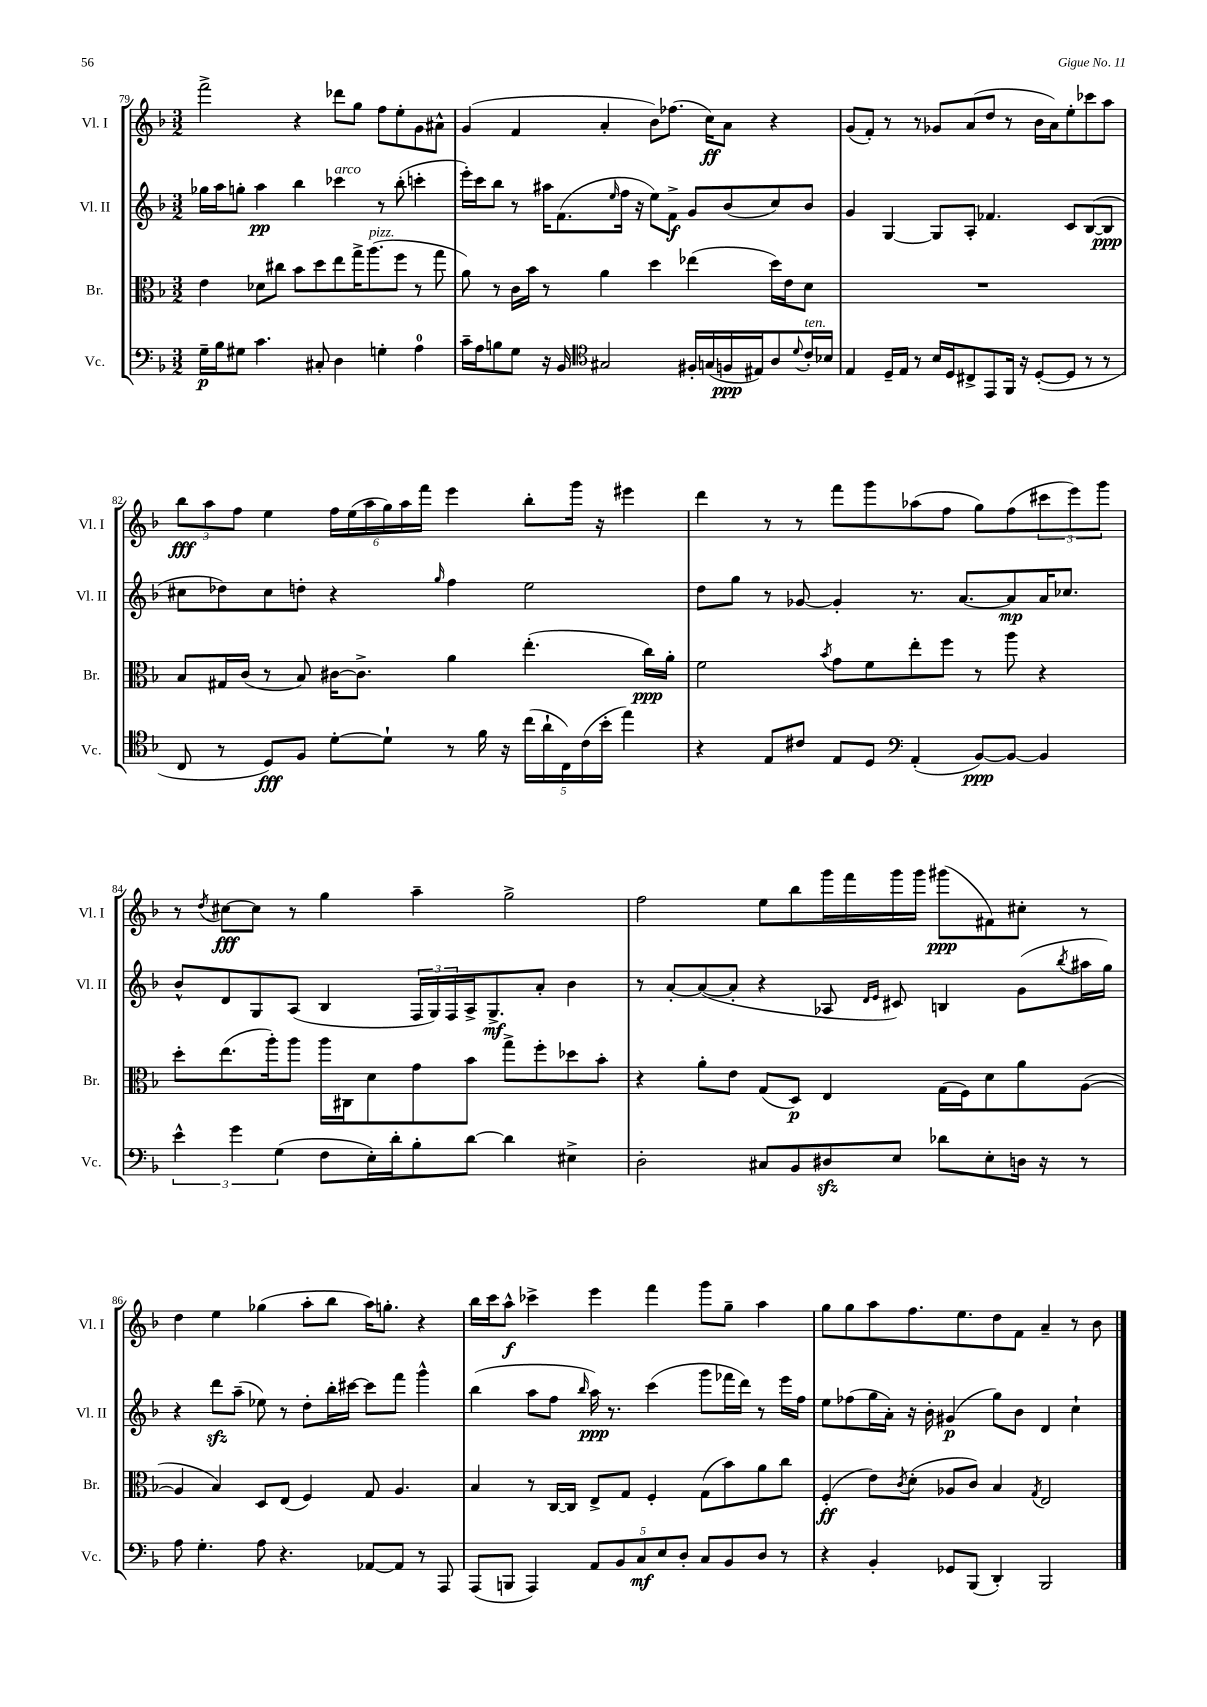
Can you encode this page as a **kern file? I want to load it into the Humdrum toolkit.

**kern	**kern	**kern	**kern
*staff4	*staff3	*staff2	*staff1
*clefF4	*clefC3	*clefG2	*clefG2
*k[b-]	*k[b-]	*k[b-]	*k[b-]
*M3/2	*M3/2	*M3/2	*M3/2
16G~	4e	16gg-	2fff^
16B-	.	16aa	.
8G#	.	8gg'	.
4.c	8d-	4aa	.
.	8cc#	.	.
.	8b-	4bb-	4r
8C#'	8dd	.	.
4D	8ee	4ccc-	8ddd-
.	16gg^	.	8gg
.	(8.aa	.	.
4G'	.	8r	8ff
.	8ff	(8bb-'	8ee'
4A	8r	4ccc'	8g
.	8gg	.	8a#^^
=	=	=	=
16c~	8a)	16eee')	(4g
16A	.	16ccc	.
8B	8r	8bb-	.
8G	16c	8r	4f
.	16b-	.	.
16r	8r	16aa#	.
16BB-	.	(8.f	.
*clefC4	*	*	*
2G#	4a	.	4a'
.	.	16qqee	.
.	.	16ff	.
.	.	16r	.
.	4dd	8ee)	8b-)
.	.	8f^	(8.ff-
16F#'	(4ee-	8g	.
(16G	.	.	16cc)
16F	.	(8b-	8a
16E#)	.	.	.
8A	16dd)	8cc)	4r
.	16e	.	.
8qqd	.	.	.
16c'	8d	8b-	.
16B-	.	.	.
=	=	=	=
4E	1.r	4g	(8g
.	.	.	8f')
16D~	.	[4G	8r
16E	.	.	.
8r	.	.	8r
16B-	.	8G]	8g-
16D	.	.	.
8C#^	.	8A'	(8a
8EE	.	4.f-	8dd
16FF	.	.	8r
16r	.	.	.
([8D'	.	.	16b-
.	.	.	16a)
8D]	.	8c	8ee'
8r	.	([8B-	8ccc-
8r	.	8B-]	8aa
=	=	=	=
8C	8B-	8cc#	12bb-
.	.	.	12aa
8r	16G#	8dd-)	.
.	.	.	12ff
.	(16c	.	.
8D)	8r	8cc#	4ee
8F	8B-)	8dd'	.
[8d'	[16c#	4r	24ff
.	.	.	(24ee
.	8.c#^]	.	.
.	.	.	24aa
8d`]	.	.	24gg)
.	.	.	24aa
.	.	.	24fff
.	.	16qqgg	.
8r	4a	4ff	4eee
16f	.	.	.
16r	.	.	.
(20cc	(4.ee'	2ee	8bb-'
20a`	.	.	.
20C)	.	.	.
.	.	.	16ggg
(20c	.	.	.
.	.	.	16r
20b-'	.	.	.
4ee)	.	.	4eee#
.	16cc)	.	.
.	16a'	.	.
=	=	=	=
4r	2f	8dd	4ddd
.	.	8gg	.
8E	.	8r	8r
8c#	.	[8g-	8r
.	8qb-	.	.
8E	8g	4g-']	8fff
8D	8f	.	8ggg
*clefF4	*	*	*
(4AA'	8ee'	8.r	(8aa-
.	8ff	.	8ff
.	.	[8.a	.
[8BB-)	8r	.	8gg)
8BB-_	8aa	8a]	(8ff
4BB-]	4r	16a	12ccc#
.	.	8.cc-	.
.	.	.	12eee)
.	.	.	12ggg
=	=	=	=
6e^^	8dd'	8b-^^	8r
.	.	.	8qdd
.	(8.ee	8d	[8cc#
6g	.	.	.
.	.	8G	8cc#]
.	16aa')	.	.
(6G	.	.	.
.	8aa	(8A	8r
8F	16aa	4B-	4gg
.	16C#	.	.
16E')	8d	.	.
16d'	.	.	.
8B-'	8g	24F	4aa~
.	.	24G)	.
.	.	24F	.
[8d	8b-	16A^	.
.	.	8.G^	.
4d]	8gg^	.	2gg^
.	8ff'	8a'	.
4E#^	8dd-	4b-	.
.	8b-'	.	.
=	=	=	=
2D'	4r	8r	2ff
.	.	[8a'	.
.	8a'	(8a_	.
.	8e	8a']	.
8C#	(8G	4r	8ee
8BB-	8D)	.	8bb-
8D#	4E	8A-	16ggg
.	.	.	16fff
.	.	16qqd	.
.	.	16qqe	.
8E	.	8c#)	16ggg
.	.	.	16ggg
8d-	(16G	4B	(8ggg#
.	16F)	.	.
8E'	8d	.	8f#)
16D	8a	(8g	8cc#'
16r	.	.	.
.	.	8qbb-	.
8r	([8A	16aa#	8r
.	.	16gg)	.
=	=	=	=
8A	4A]	4r	4dd
4.G'	.	.	.
.	4B-)	8ddd	4ee
.	.	(8aa~	.
8A	8D	8ee-)	(4gg-
4.r	(8E	8r	.
.	4F)	8dd'	8aa'
.	.	16bb-'	8bb-
.	.	[16ccc#	.
[8AA-	8G	8ccc#]	16aa)
.	.	.	8.gg'
8AA-]	4.A	8fff	.
8r	.	4ggg^^	4r
8AAA	.	.	.
=	=	=	=
(8AAA	4B-	(4bb-	16bb-
.	.	.	16ccc
8BBB	.	.	8aa^^
4AAA)	8r	8aa	4ccc-^
.	[16C	8ff	.
.	16C]	.	.
.	.	16qqbb-	.
10AA	8E^	16aa)	4eee
.	.	8.r	.
10BB-	.	.	.
.	8G	.	.
10C	.	.	.
.	4F'	(4ccc	4fff
10E	.	.	.
10D'	.	.	.
8C	(8G	8ggg	8ggg
8BB-	8b-)	16fff-	8gg~
.	.	16ddd)	.
8D	8a	8r	4aa
8r	8cc	16eee	.
.	.	16ff	.
=	=	=	=
4r	(4F'	8ee	8gg
.	.	(8ff-	8gg
4BB-'	8e)	16gg	8aa
.	.	16a')	.
.	8qc	.	.
.	(8d'	16r	8.ff
.	.	16b-'	.
8GG-	8A-	(4g#	.
.	.	.	8.ee
(8BBB-	8c)	.	.
4DD')	4B-	8gg)	8dd
.	.	8b-	8f
.	8qG	.	.
2BBB-	2E	4d	4a~
.	.	4cc`	8r
.	.	.	8b-
==	==	==	==
*-	*-	*-	*-
